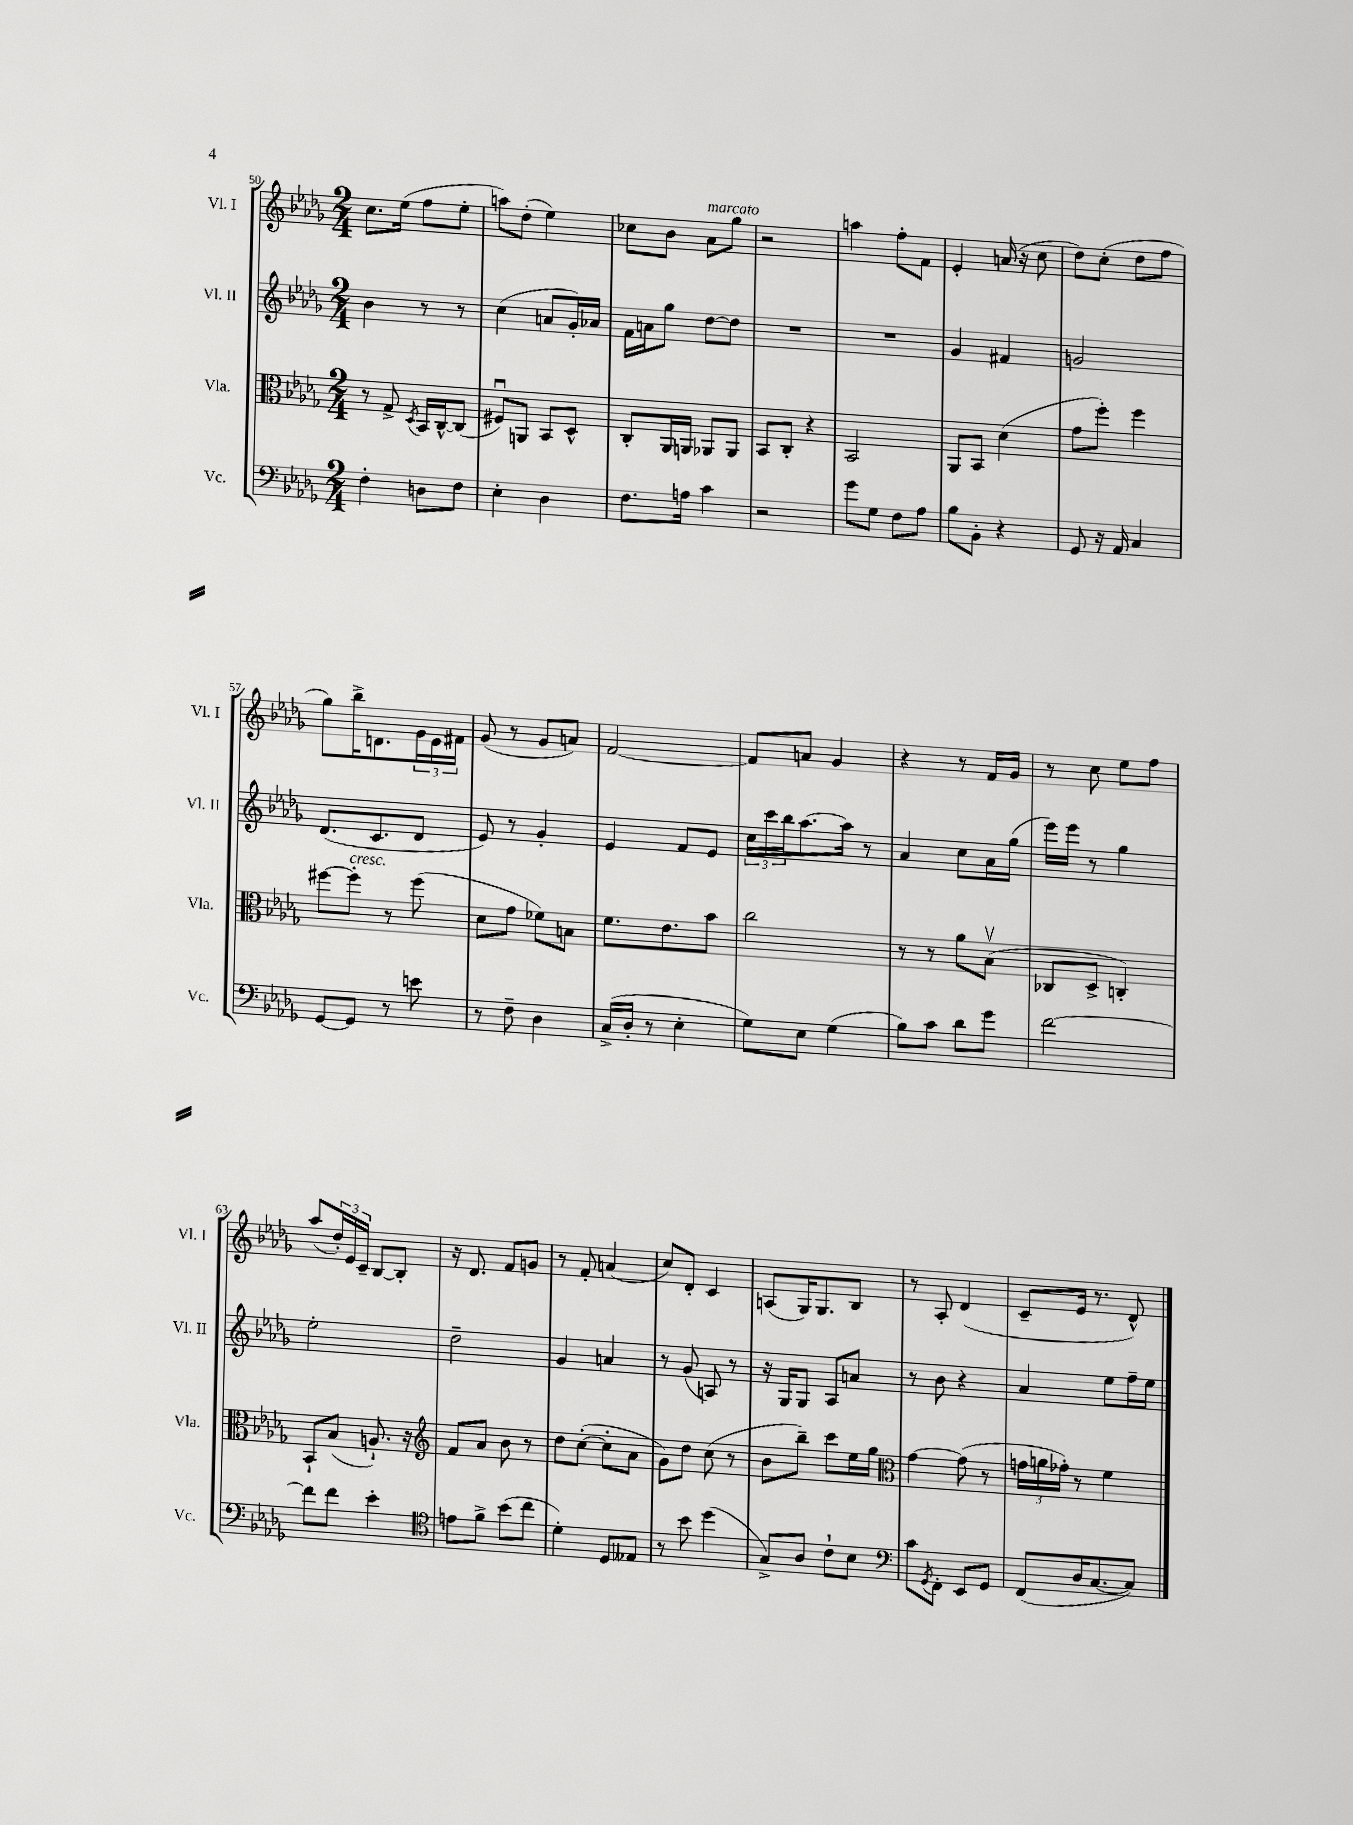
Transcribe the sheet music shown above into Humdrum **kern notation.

**kern	**kern	**kern	**kern
*part4	*part3	*part2	*part1
*staff4	*staff3	*staff2	*staff1
*I"Vc.	*I"Vla.	*I"Vl. II	*I"Vl. I
*I'Vc.	*I'Vla.	*I'Vl. II	*I'Vl. I
*clefF4	*clefC3	*clefG2	*clefG2
*k[b-e-a-d-g-]	*k[b-e-a-d-g-]	*k[b-e-a-d-g-]	*k[b-e-a-d-g-]
*M2/4	*M2/4	*M2/4	*M2/4
=50	=50	=50	=50
4F'\	8r	4b-\	8.cc\L
.	8G-^/	.	.
.	.	.	(16ee-\Jk
.	8qD-/	.	.
8Dn\L	16BB-/LL	8r	8ff\L
.	[16C^^/J	.	.
8F\J	(8C/J]	8r	8ee-'\J
=51	=51	=51	=51
4E-'\	8F#Xu/L)	(4cc\	8aan\L)
.	8AAn/J	.	(8dd-'\J
4D-\	8BB-/L	8an/L	4ee-\)
.	8D-^^/J	16g-'/L)	.
.	.	16a-X/JJ	.
=52	=52	=52	=52
8.F\L	8C'/L	16f\LL	8cc-X\L
.	.	16an\J	.
.	16AA-/L	8gg-\J	8b-\J
16An\Jk	16AAn/JJ	.	.
!	!	!	!LO:TX:a:i:t=marcato
4c\	8AA-X/L	[8dd-\L	8a-\L
.	8AA-/J	8dd-\J]	8gg-\J
=53	=53	=53	=53
2r	8BB-/L	2r	2r
.	8C'/J	.	.
.	4r	.	.
=54	=54	=54	=54
8g-\L	2BB-/	2r	4aan\
8G-\J	.	.	.
8F\L	.	.	8ff'\L
8A-\J	.	.	8f\J
=55	=55	=55	=55
8B-\L	8AA-/L	4g-/	4e-'/
8BB-'\J	8BB-/J	.	.
4r	(4d-\	4f#X/	(16an/
.	.	.	16r
.	.	.	8cc\
=56	=56	=56	=56
8GG-/	8g-\L	2gn/	8dd-\L)
16r	8ff'\J)	.	(8cc'\J
16AA-/	.	.	.
4C/	4ff\	.	8dd-\L
.	.	.	8ff\J
!!LO:LB:g=z
=57	=57	=57	=57
[8GG-/L	[8ff#X\L	(8.d-/L	8gg-\L)
!	!LO:TX:a:i:t=cresc.	!	!
8GG-/J]	8ff#'\J]	.	16bb-^\K
.	.	8.c/	8.dn\
8r	8r	.	.
8en\	(8ff#\	8d-/J	24g-\L
.	.	.	24e-\
.	.	.	24f#X\JJ
=58	=58	=58	=58
8r	8d-\L	8e-/)	(8g-/
8F~\	8g-\J	8r	8r
4D-\	8f-X\L)	4g-'/	8g-/L
.	8Bn\J	.	8an/J)
=59	=59	=59	=59
(16C^/LL	8.f\L	4e-/	[2f/
16D-'/JJ	.	.	.
8r	.	.	.
.	8.e-\	.	.
4E-'\	.	8f/L	.
.	8b-\J	8e-/J	.
=60	=60	=60	=60
8G-\L)	2cc\	24cc\LL	8f/L]
.	.	24ccc\	.
.	.	24bb-\J	.
8E-\J	.	[8.aa-\	8an/J
(4G-\	.	.	4g-/
.	.	16aa-\Jk]	.
.	.	8r	.
=61	=61	=61	=61
8B-\L)	8r	4a-/	4r
8c\J	8r	.	.
8d-\L	8a-\L	8cc\L	8r
8g-\J	(8B-v\J	16a-\L	16f/LL
.	.	(16gg-\JJ	16g-/JJ
=62	=62	=62	=62
[2f\	8C-X/L	16eee-\LL)	8r
.	.	16eee-\JJ	.
.	8D-^/J	8r	8cc\
.	4Cn'/)	4gg-\	8ee-\L
.	.	.	8ff\J
!!LO:LB:g=z
=63	=63	=63	=63
8f\L]	8BB-`/L	2ee-'\	(8aa-/L
8f\J	(8B-/J	.	24dd-'/L)
.	.	.	24e-/
.	.	.	24c~/JJ
4e-'\	8.An`/)	.	[8B-/L
.	.	.	8B-'/J]
.	16r	.	.
=64	=64	=64	=64
*clefC4	*clefG2	*	*
8en\L	8f/L	2dd-~\	16r
.	.	.	8.d-/
8f^\J	8a-/J	.	.
(8b-\L	8b-\	.	8f/L
8cc\J	8r	.	8gn/J
=65	=65	=65	=65
4d-'\)	8dd-\L	4g-/	8r
.	([8cc'\J	.	8f'/
8D-/L	8cc'\L]	4an/	(4an/
8E--X/J	8a-\J	.	.
=66	=66	=66	=66
8r	8g-\L)	8r	8cc/L)
8b-\	8dd-\J	(8g-/	8d-'/J
(4dd-\	(8cc\	8An/)	4c/
.	8r	8r	.
=67	=67	=67	=67
8G-^/L)	8b-\L	16r	(8An/L
.	.	16G-/KL	.
8A-/J	8bb-~\J)	8G-/J	16G-/K)
.	.	.	8.G-/
8c`\L	8ccc\L	8A-/L	.
8B-\J	16ee-\L	8an/J	8B-/J
.	16gg-\JJ	.	.
=68	=68	=68	=68
*clefF4	*clefC3	*	*
8c\L	[4g-\	8r	8r
8qGG-/	.	.	.
8FF'\J	.	8b-\	8A-'/
8EE-/L	(8g-\]	4r	(4d-/
8GG-/J	8r	.	.
=69	=69	=69	=69
(8FF/L	24gn\LL	4a-/	8c~/L
.	24an\	.	.
.	24g-X'\JJ)	.	.
16D-/K	8r	.	16e-/Jk
[8.C/	.	.	8.r
.	4f\	8ee-\L	.
8C/J])	.	16ff~\L	8d-^^/)
.	.	16ee-\JJ	.
==	==	==	==
*-	*-	*-	*-
